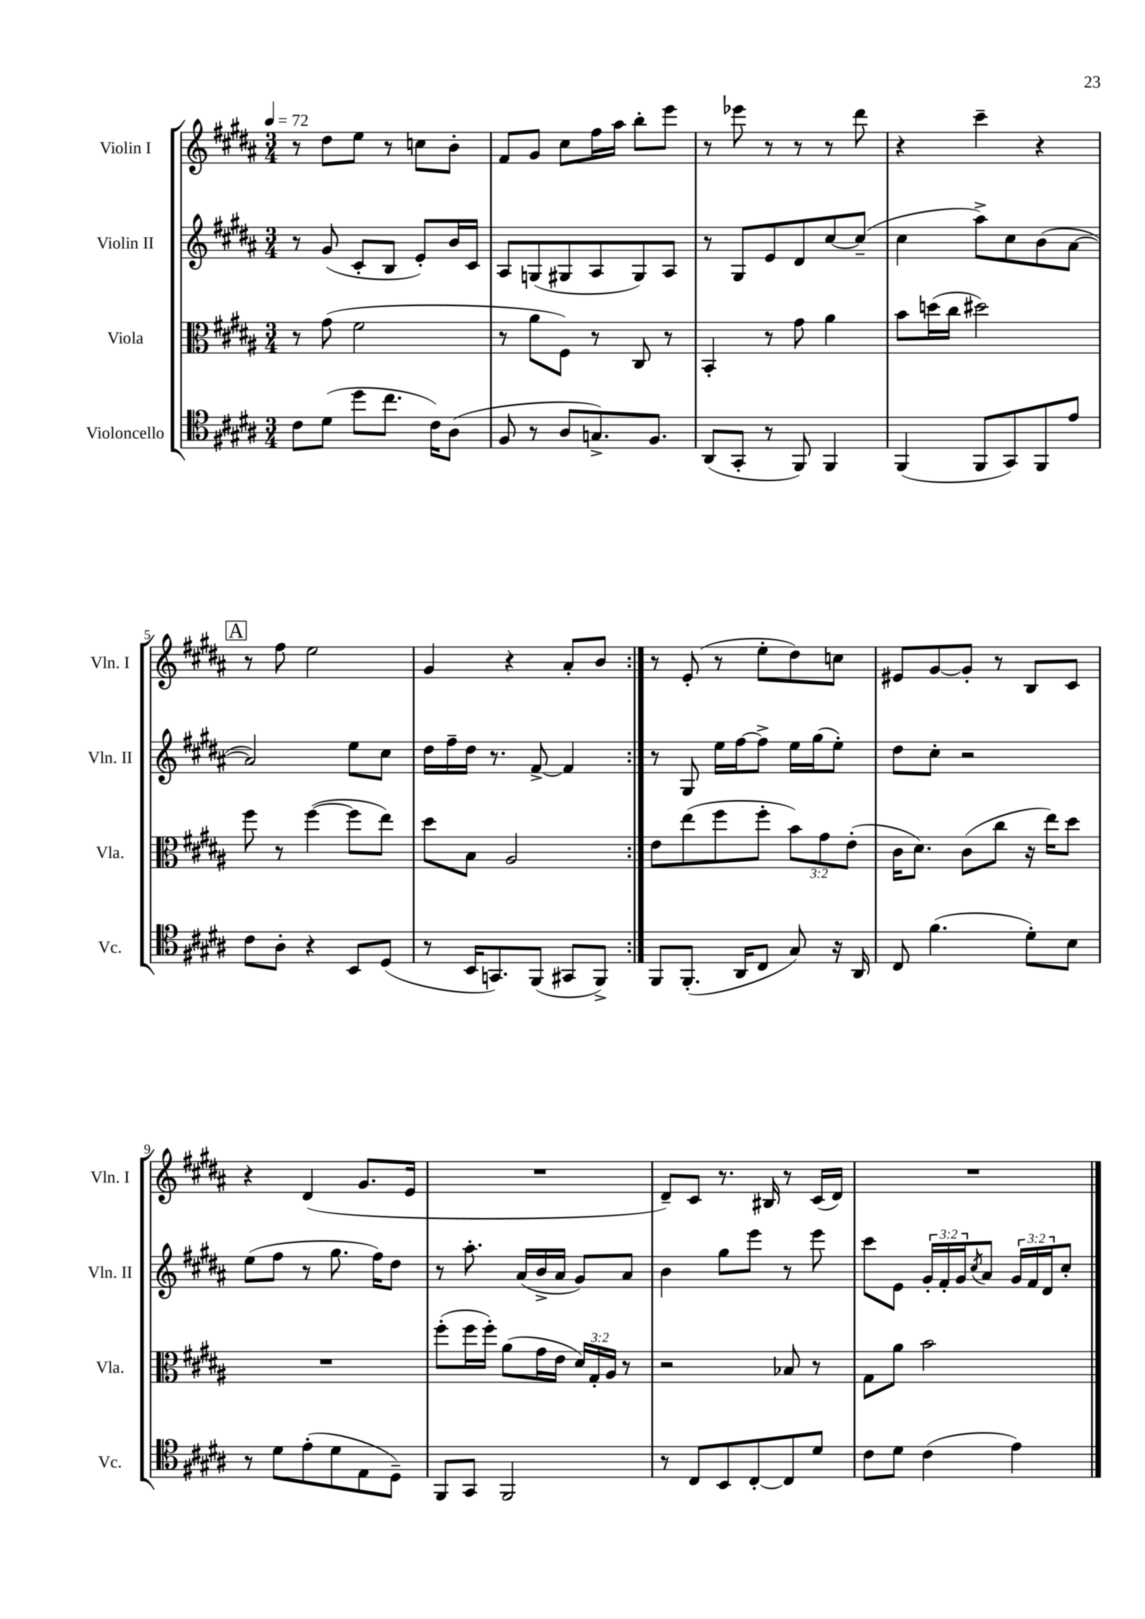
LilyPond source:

<<
\new StaffGroup <<
\new Staff = "s0" \with { instrumentName = "Violin I" shortInstrumentName = "Vln. I" } {
    \clef treble \key b \major \numericTimeSignature \time 3/4 \tempo 4 = 72
    \repeat volta 2 { r8 dis''8 e''8 r8 c''8 b'8-. |
    fis'8 gis'8 cis''8 fis''16 ais''16 b''8-. e'''8 |
    r8 ees'''8 r8 r8 r8 dis'''8 |
    r4 cis'''4-- r4 |
    \mark \markup { \box "A" } r8 fis''8 e''2 |
    gis'4 r4 ais'8-. b'8 | }
    r8 e'8-.( r8 e''8-. dis''8) c''8 |
    eis'8 gis'8~ gis'8-. r8 b8 cis'8 |
    r4 dis'4( gis'8. e'16 |
    R2. |
    dis'8--) cis'8 r8. bis16 r8 cis'16( dis'16) |
    R2. \bar "|." |
}
\new Staff = "s1" \with { instrumentName = "Violin II" shortInstrumentName = "Vln. II" } {
    \clef treble \key b \major \numericTimeSignature \time 3/4 \override Staff.TupletNumber.text = #tuplet-number::calc-fraction-text
    \repeat volta 2 { r8 gis'8( cis'8-. b8 e'8-.) b'16 cis'16 |
    ais8 g8( gis8 ais8 gis8) ais8 |
    r8 gis8 e'8 dis'8 cis''8~ cis''8--( |
    cis''4 ais''8->) cis''8 b'8( ais'8~ |
    \mark \markup { \box "A" } ais'2) e''8 cis''8 |
    dis''16 fis''16-- dis''16 r8. fis'8~-> fis'4 | }
    r8 gis8 e''16 fis''16~ fis''8-> e''16 gis''16( e''8-.) |
    dis''8 cis''8-. r2 |
    e''8( fis''8 r8 gis''8. fis''16) dis''8 |
    r8 ais''8.-. ais'16( b'16-> ais'16 gis'8) ais'8 |
    b'4 gis''8 e'''8 r8 e'''8 |
    cis'''8 e'8 \tuplet 3/2 { gis'16-. fis'16-. gis'16 } \acciaccatura { cis''8 } ais'8 \tuplet 3/2 { gis'16 fis'16 dis'16 } cis''8-. \bar "|." |
}
\new Staff = "s2" \with { instrumentName = "Viola" shortInstrumentName = "Vla." } {
    \clef alto \key b \major \numericTimeSignature \time 3/4 \override Staff.TupletNumber.text = #tuplet-number::calc-fraction-text
    \repeat volta 2 { r8 gis'8( fis'2 |
    r8 ais'8 fis8) r8 cis8 r8 |
    b,4-. r8 gis'8 ais'4 |
    b'8 d''16( cis''16 dis''2) |
    \mark \markup { \box "A" } fis''8 r8 fis''4~( fis''8 e''8) |
    dis''8 b8 ais2 | }
    e'8 e''8( fis''8 fis''8-. \tuplet 3/2 { b'8) gis'8 e'8-.( } |
    cis'16 dis'8.) cis'8( cis''8 r16 e''16) dis''8 |
    R2. |
    fis''8-.( fis''16 fis''16-.) ais'8( gis'16 e'16 \tuplet 3/2 { dis'16) gis16-. ais16 } r8 |
    r2 bes8 r8 |
    gis8 ais'8 b'2 \bar "|." |
}
\new Staff = "s3" \with { instrumentName = "Violoncello" shortInstrumentName = "Vc." } {
    \clef tenor \key b \major \numericTimeSignature \time 3/4
    \repeat volta 2 { cis'8 dis'8( dis''8 cis''8. cis'16) ais8( |
    fis8 r8 ais8 g8.->) fis8. |
    ais,8( gis,8-. r8 fis,8) fis,4 |
    fis,4( fis,8 gis,8) fis,8 e'8 |
    \mark \markup { \box "A" } cis'8 ais8-. r4 b,8 dis8( |
    r8 b,16 g,8.) fis,8( gis,8 fis,8->) | }
    fis,8 fis,8.-.( ais,16 cis8 gis8) r16 ais,16 |
    cis8 fis'4.( dis'8-.) b8 |
    r8 dis'8 e'8-.( dis'8 e8 dis8--) |
    fis,8 gis,8 fis,2 |
    r8 cis8 b,8 cis8~-. cis8 dis'8 |
    cis'8 dis'8 cis'4( e'4) \bar "|." |
}
>>
>>
